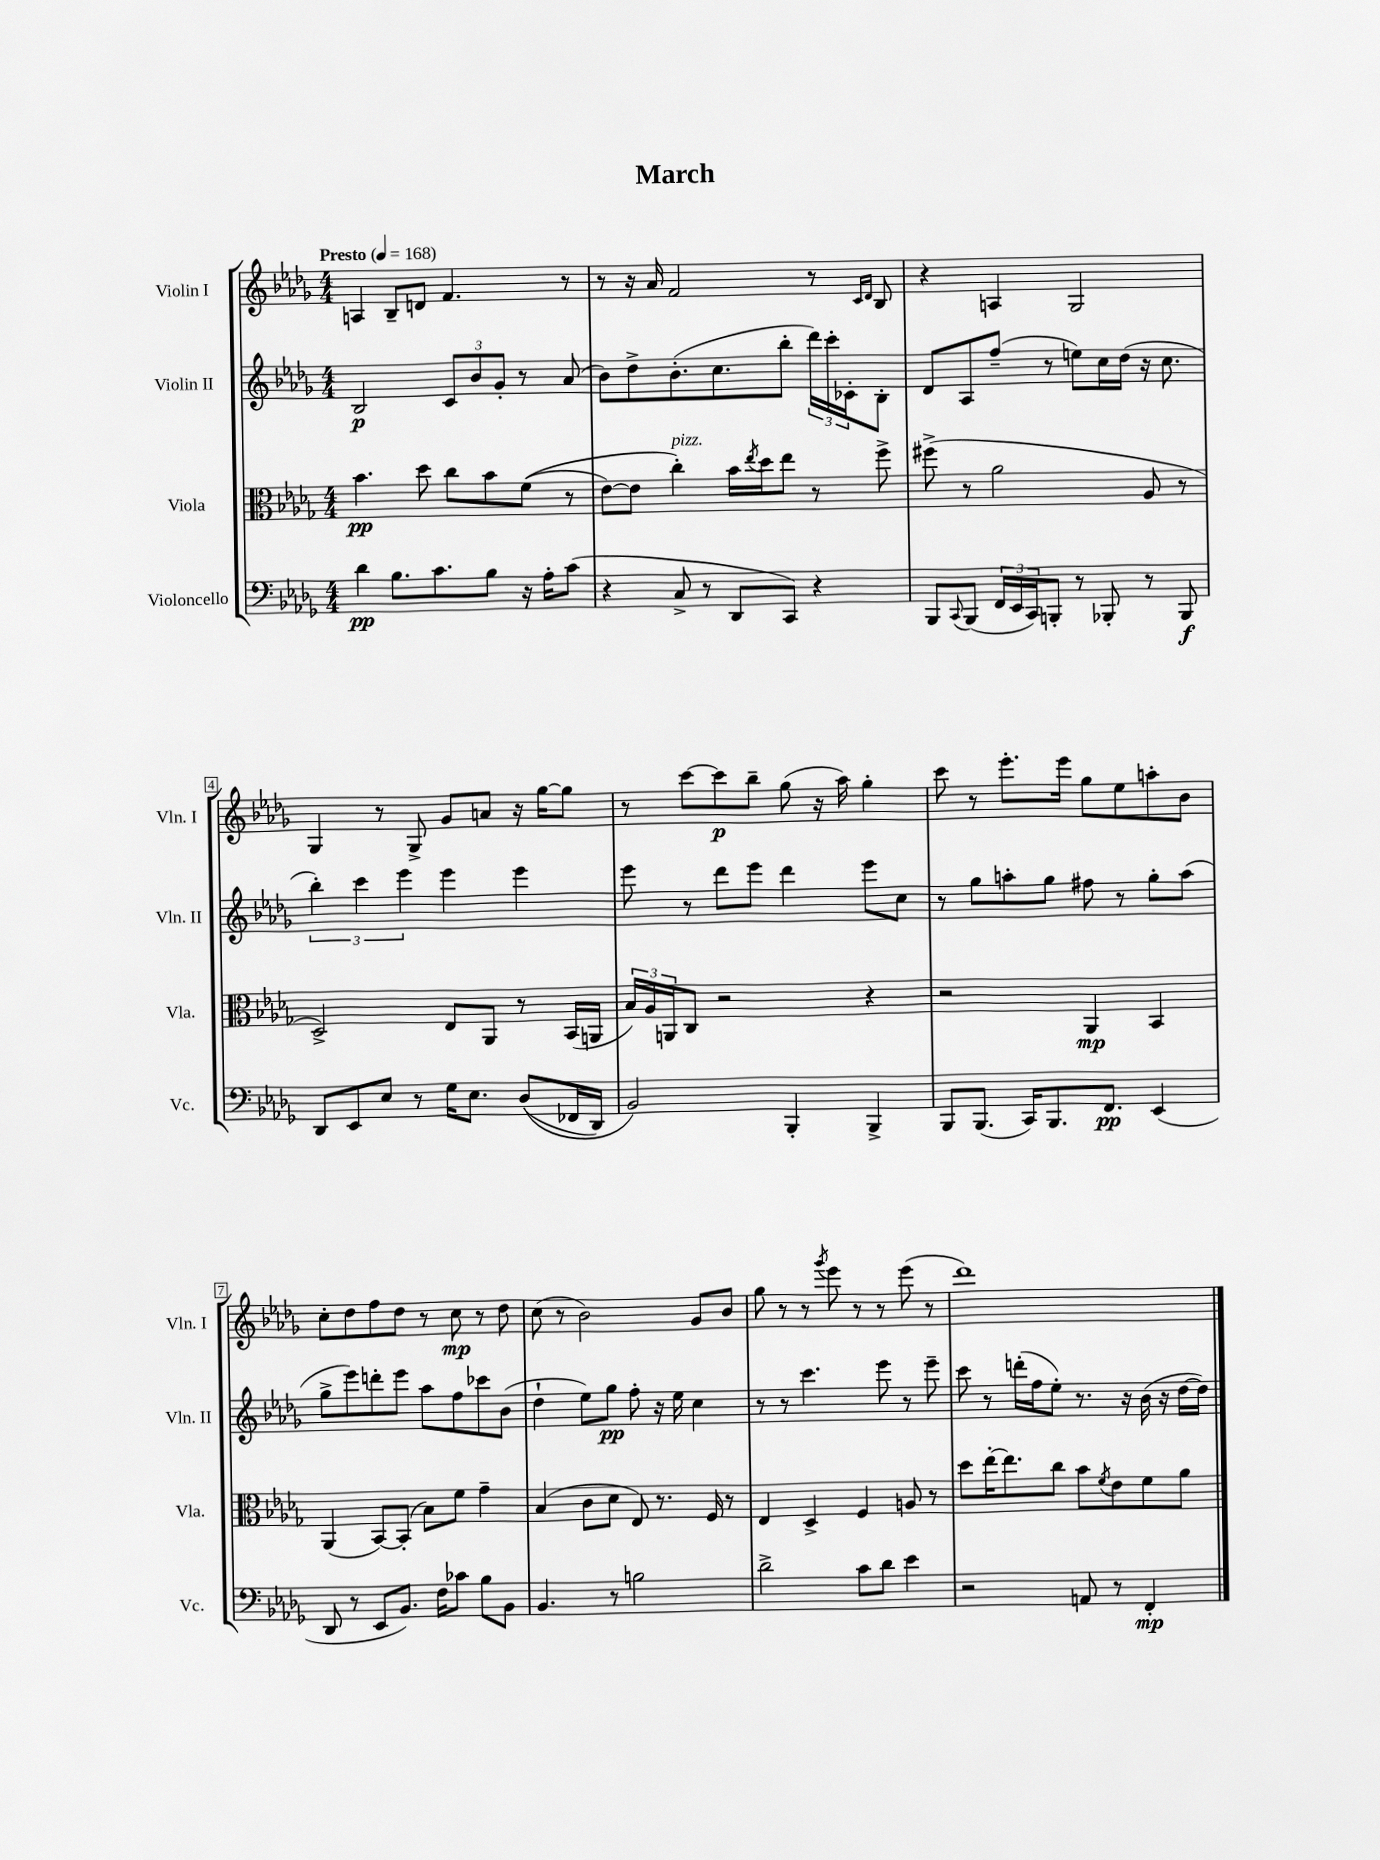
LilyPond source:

\header { title = "March" }
<<
\new StaffGroup <<
\new Staff = "s0" \with { instrumentName = "Violin I" shortInstrumentName = "Vln. I" } {
    \clef treble \key des \major \numericTimeSignature \time 4/4 \tempo "Presto" 4 = 168
    a4 bes8-- d'8 f'4. r8 |
    r8 r16 aes'16 f'2 r8 \grace { c'16 des'16 } bes8 |
    r4 a4 ges2 |
    ges4 r8 ges8-> ges'8 a'8 r16 ges''16~ ges''8 |
    r8 c'''8~ c'''8\p bes''8-- ges''8( r16 aes''16) ges''4-. |
    c'''8 r8 ees'''8.-. ees'''16 ges''8 ees''8 a''8-. bes'8 |
    c''8-. des''8 f''8 des''8 r8 c''8\mp r8 des''8 |
    c''8( r8 bes'2) ges'8 bes'8 |
    ges''8 r8 r8 \acciaccatura { ges'''8 } ees'''8 r8 r8 ees'''8( r8 |
    des'''1) \bar "|." |
}
\new Staff = "s1" \with { instrumentName = "Violin II" shortInstrumentName = "Vln. II" } {
    \clef treble \key des \major \numericTimeSignature \time 4/4
    bes2\p \tuplet 3/2 { c'8 bes'8 ges'8-. } r8 aes'8( |
    bes'8) des''8-> bes'8.-.( c''8. bes''8-. \tuplet 3/2 { des'''16) c'''16-. ces'16-. } bes8-. |
    des'8 aes8 f''8--( r8 e''8) c''16 des''16( r16 c''8. |
    \tuplet 3/2 { bes''4-.) c'''4 ees'''4 } ees'''4 ees'''4 |
    ees'''8 r8 des'''8 ees'''8 des'''4 ees'''8 c''8 |
    r8 ges''8 a''8-. ges''8 fis''8 r8 ges''8-. a''8( |
    ges''8-> ees'''8) d'''8-. ees'''8 aes''8 f''8 ces'''8 bes'8( |
    des''4-! ees''8) ges''8\pp f''8-. r16 ees''16 c''4 |
    r8 r8 c'''4. ees'''8 r8 ees'''8-- |
    c'''8 r8 d'''16-.( f''16 ees''8-.) r8. r16 bes'16( r16 des''16~ des''16) \bar "|." |
}
\new Staff = "s2" \with { instrumentName = "Viola" shortInstrumentName = "Vla." } {
    \clef alto \key des \major \numericTimeSignature \time 4/4
    bes'4.\pp des''8 c''8 bes'8 f'8(\( r8 |
    ees'8~) ees'8 c''4-.^\markup { \italic "pizz." }\) bes'16 \acciaccatura { ees''8 } des''16 ees''8 r8 f''8-> |
    fis''8->( r8 aes'2 aes8 r8 |
    des2->) ees8 aes,8 r8 bes,16( a,16 |
    \tuplet 3/2 { bes16) aes16 a,16 } c8 r2 r4 |
    r2 aes,4\mp bes,4 |
    aes,4( bes,8~) bes,8-.( bes8) f'8 ges'4-- |
    bes4( c'8 des'8 ees8) r8. f16 r8 |
    ees4 des4-> f4 a8 r8 |
    des''8 ees''16~-. ees''8. c''8 bes'8 \acciaccatura { f'8 } ees'8 f'8 aes'8 \bar "|." |
}
\new Staff = "s3" \with { instrumentName = "Violoncello" shortInstrumentName = "Vc." } {
    \clef bass \key des \major \numericTimeSignature \time 4/4
    des'4\pp bes8. c'8. bes8 r16 aes16-. c'8( |
    r4 c8-> r8 des,8 c,8) r4 |
    bes,,8 \appoggiatura { c,8 } bes,,8( \tuplet 3/2 { f,16 ees,16 c,16) } b,,8-. r8 bes,,8-. r8 bes,,8\f |
    des,8 ees,8 ees8 r8 ges16 ees8. des8(\( fes,16 des,16) |
    bes,2\) bes,,4-. bes,,4-> |
    bes,,8 bes,,8.( c,16) bes,,8. f,8.\pp ees,4( |
    des,8 r8 ees,8 bes,8.) f16 ces'8 bes8 bes,8 |
    bes,4. r8 b2 |
    des'2-> c'8 des'8 ees'4 |
    r2 a,8 r8 f,4-.\mp \bar "|." |
}
>>
>>
\layout { \context { \Score \override BarNumber.stencil = #(make-stencil-boxer 0.1 0.3 ly:text-interface::print) } }
